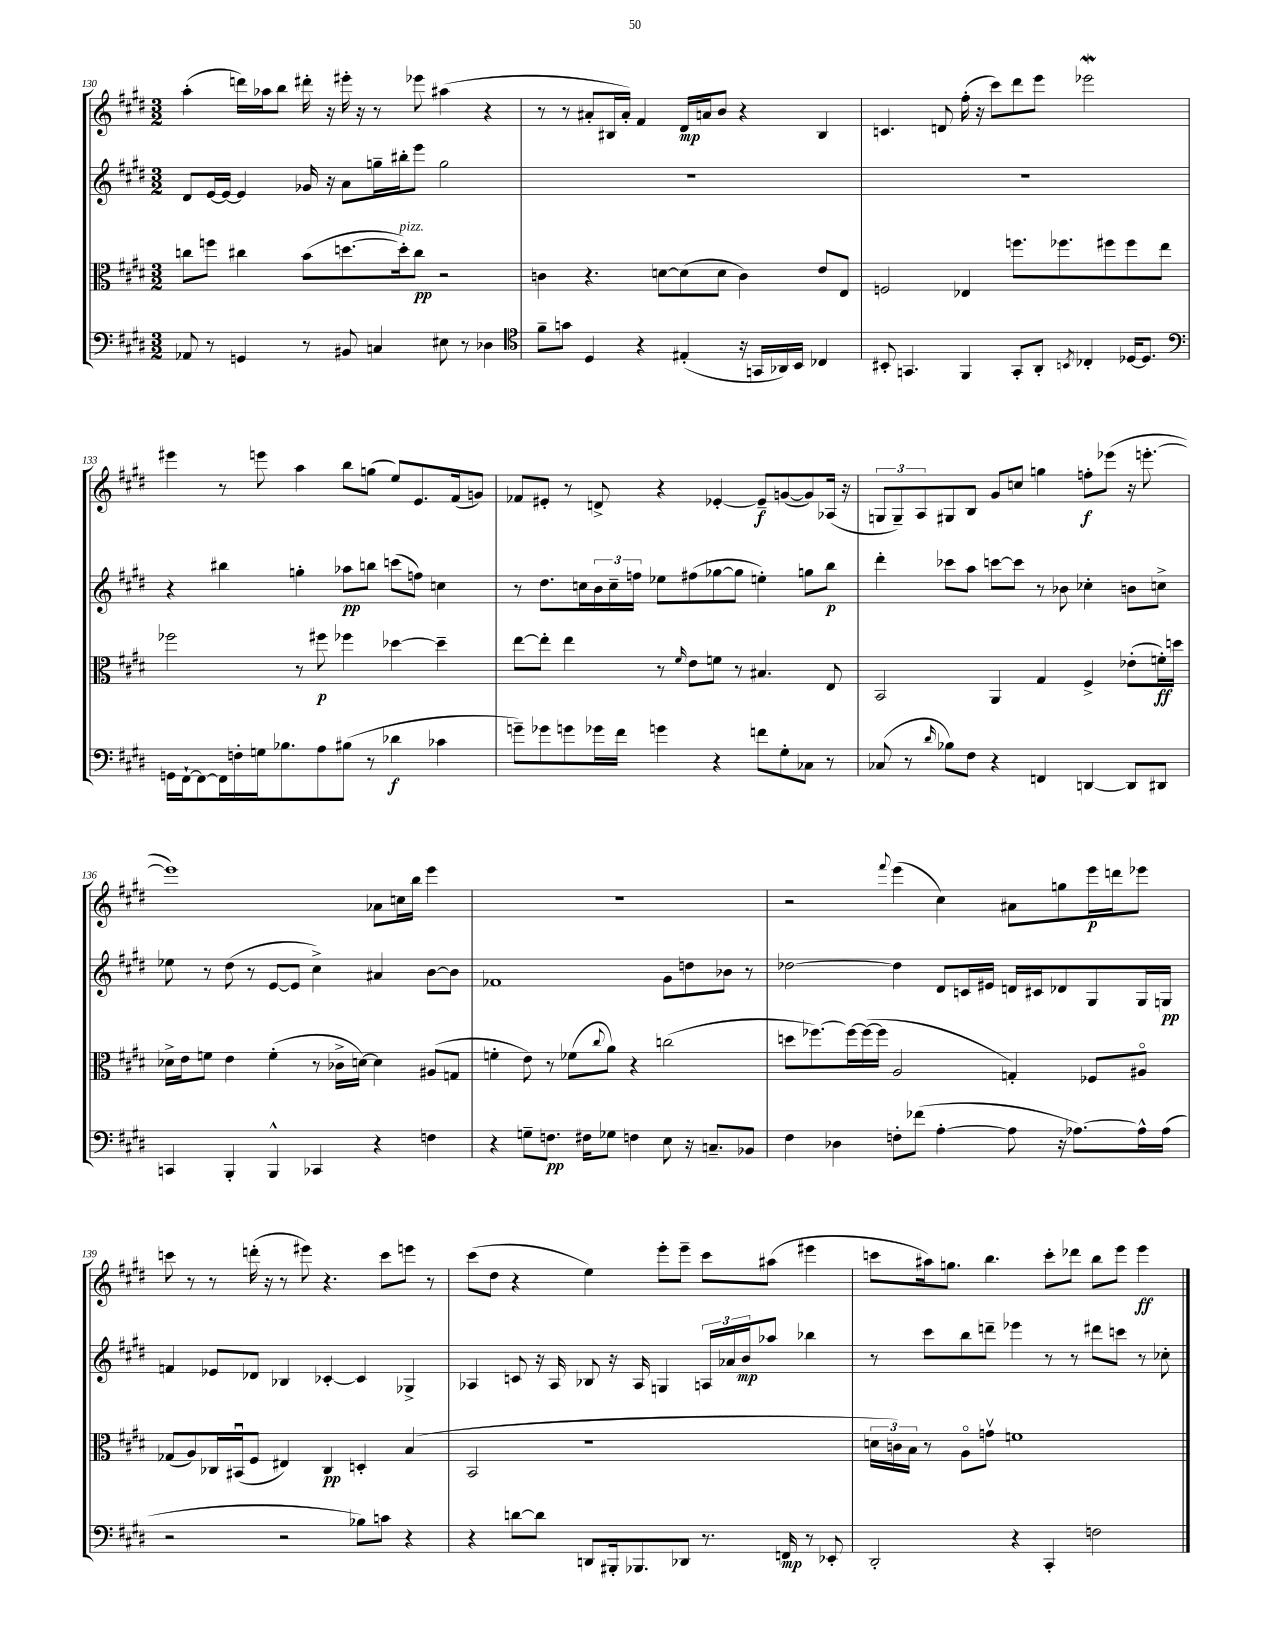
<<
\new StaffGroup <<
\new Staff = "s0" {
    \clef treble \key e \major \numericTimeSignature \time 3/2
    a''4-.( d'''16) aes''16 b''8 dis'''16-. r16 eis'''16-. r16 r8 ees'''8 ais''4( r4 |
    r8 r8 ais'8-. bis16 ais'16-.) fis'4 dis'16\mp a'16 b'8 r4 bis4 |
    c'4. d'8 fis''16-.( r16 cis'''8) dis'''8 e'''8 ees'''2\mordent |
    eis'''4 r8 e'''8 a''4 b''8 g''8( e''8) e'8. fis'16( g'8) |
    fes'8 eis'8-. r8 d'8-> r4 ees'4~-. ees'8--\f g'8~( g'8) aes16( r16 |
    \tuplet 3/2 { g8 g8--) a8 } gis8 b8 gis'8 c''8 g''4 f''8-.\f ees'''8( r16 e'''8.~-. |
    e'''1) aes'8 c''16 b''16 e'''4 |
    R1. |
    r2 \appoggiatura { fis'''8 } e'''4( cis''4) ais'8 g''8 e'''16\p d'''16 ees'''8 |
    c'''8 r8 r8 d'''16-.( r16 r8 eis'''8) r4. c'''8 e'''8 r8 |
    cis'''8( dis''8 r4 e''4) e'''8-. e'''8-- cis'''8 ais''8( eis'''4 |
    c'''8 ais''16) g''8. b''4. c'''8-. des'''8 b''8 e'''8 e'''4\ff \bar "|." |
}
\new Staff = "s1" {
    \clef treble \key e \major \numericTimeSignature \time 3/2
    dis'8 e'16~ e'16~ e'4 ges'16 r16 a'8 g''16-- bis''16-. e'''8 g''2 |
    R1. |
    R1. |
    r4 bis''4 g''4-. aes''8\pp b''8 c'''8( f''8) c''4 |
    r8 dis''8. c''16 \tuplet 3/2 { b'16 c''16-- f''16 } ees''8 fis''8( ges''8~ ges''8 e''4-.) g''8 b''8\p |
    dis'''4-. ces'''8 a''8 c'''8~ c'''8 r8 bes'8 ces''4-. b'8 c''8-> |
    ees''8 r8 dis''8( r8 e'8~ e'8 cis''4->) ais'4 b'8~ b'8 |
    fes'1 gis'8 d''8 bes'8 r8 |
    des''2~ des''4 dis'8 c'16 eis'16 d'16 cis'16 des'8 gis8 gis16 g16\pp |
    f'4 ees'8 des'8 bes4 ces'4~-. ces'4 ges4-> |
    aes4 c'8 r16 aes16 bes8 r16 aes16 g4 \tuplet 3/2 { a16 aes'16 b'16\mp } aes''8 bes''4 |
    r8 cis'''8 b''8 d'''8-- ees'''4 r8 r8 dis'''8 c'''8 r8 ces''8-. \bar "|." |
}
\new Staff = "s2" {
    \clef alto \key e \major \numericTimeSignature \time 3/2
    c''8 f''8 cis''4 b'8( d''8.~ d''16-.^\markup { \italic "pizz." }) cis''8\pp r2 |
    c'4 r4. d'8~ d'8( d'8 c'4) e'8 e8 |
    f2 ees4 f''8. fes''8. fis''8 fis''8 e''8 |
    fes''2 r8 fis''8\p fes''4 des''4~ des''4-- |
    e''8~ e''8-. e''4 r8 \grace { fis'16 } e'8 f'8 r8 bis4. e8 |
    b,2 a,4 gis4 fis4-> ees'8-.( f'16-.\ff) d''16 |
    des'16-> e'16 f'8 e'4 f'4-.( r8 ces'16-> d'16~) d'4 ais8( g8 |
    f'4-. e'8) r8 fes'8( \appoggiatura { cis''8 } a'8) r4 c''2( |
    d''8 fes''8.~) fes''16~ fes''16~( fes''16 a2 g4-.) fes8 ais8\flageolet |
    ges8( a8) ces16 bis,16\downbow( fis8 eis4) ces4\pp d4-. b4( |
    b,2 r1 |
    \tuplet 3/2 { d'16 c'16) b16 } r8 a8\flageolet g'8\upbow f'1 \bar "|." |
}
\new Staff = "s3" {
    \clef bass \key e \major \numericTimeSignature \time 3/2
    aes,8 r8 g,4 r8 bis,8 c4 eis8 r8 des4 |
    \clef tenor fis'8-- g'8 dis4 r4 eis4-.( r16 g,16 aes,16) b,16 ces4 |
    bis,8-. g,4. fis,4 g,8-. a,8-. \acciaccatura { b,8 } ces4-. des16~ des8. |
    \clef bass g,16 fis,16~-! fis,8~ fis,16 f16-. g16 bes8. a8 bis8( r8 des'4\f ces'4 |
    g'8--) ges'8 g'8 ges'16 fis'16 g'4 r4 f'8 gis8-. ces8 r8 |
    ces8( r8 \grace { dis'16 } bes8) fis8 r4 f,4 d,4~ d,8 dis,8 |
    c,4 b,,4-. b,,4-^ ces,4 r4 f4 |
    r4 g8-- f8.\pp fis16 ges8 f4 e8 r16 c8.-- bes,8 |
    fis4 des4 f8-. fes'8( a4~-. a8 r16 aes8.~) aes16-^ aes16( |
    r2 r2 bes8) c'8 r4 |
    r4 d'8~ d'8 d,8 bis,,16-. bes,,8. des,8 r8. f,16\mp r8 ees,8-. |
    dis,2-. r4 cis,4-. f2 \bar "|." |
}
>>
>>
\layout { \context { \Score currentBarNumber = #130 } }
